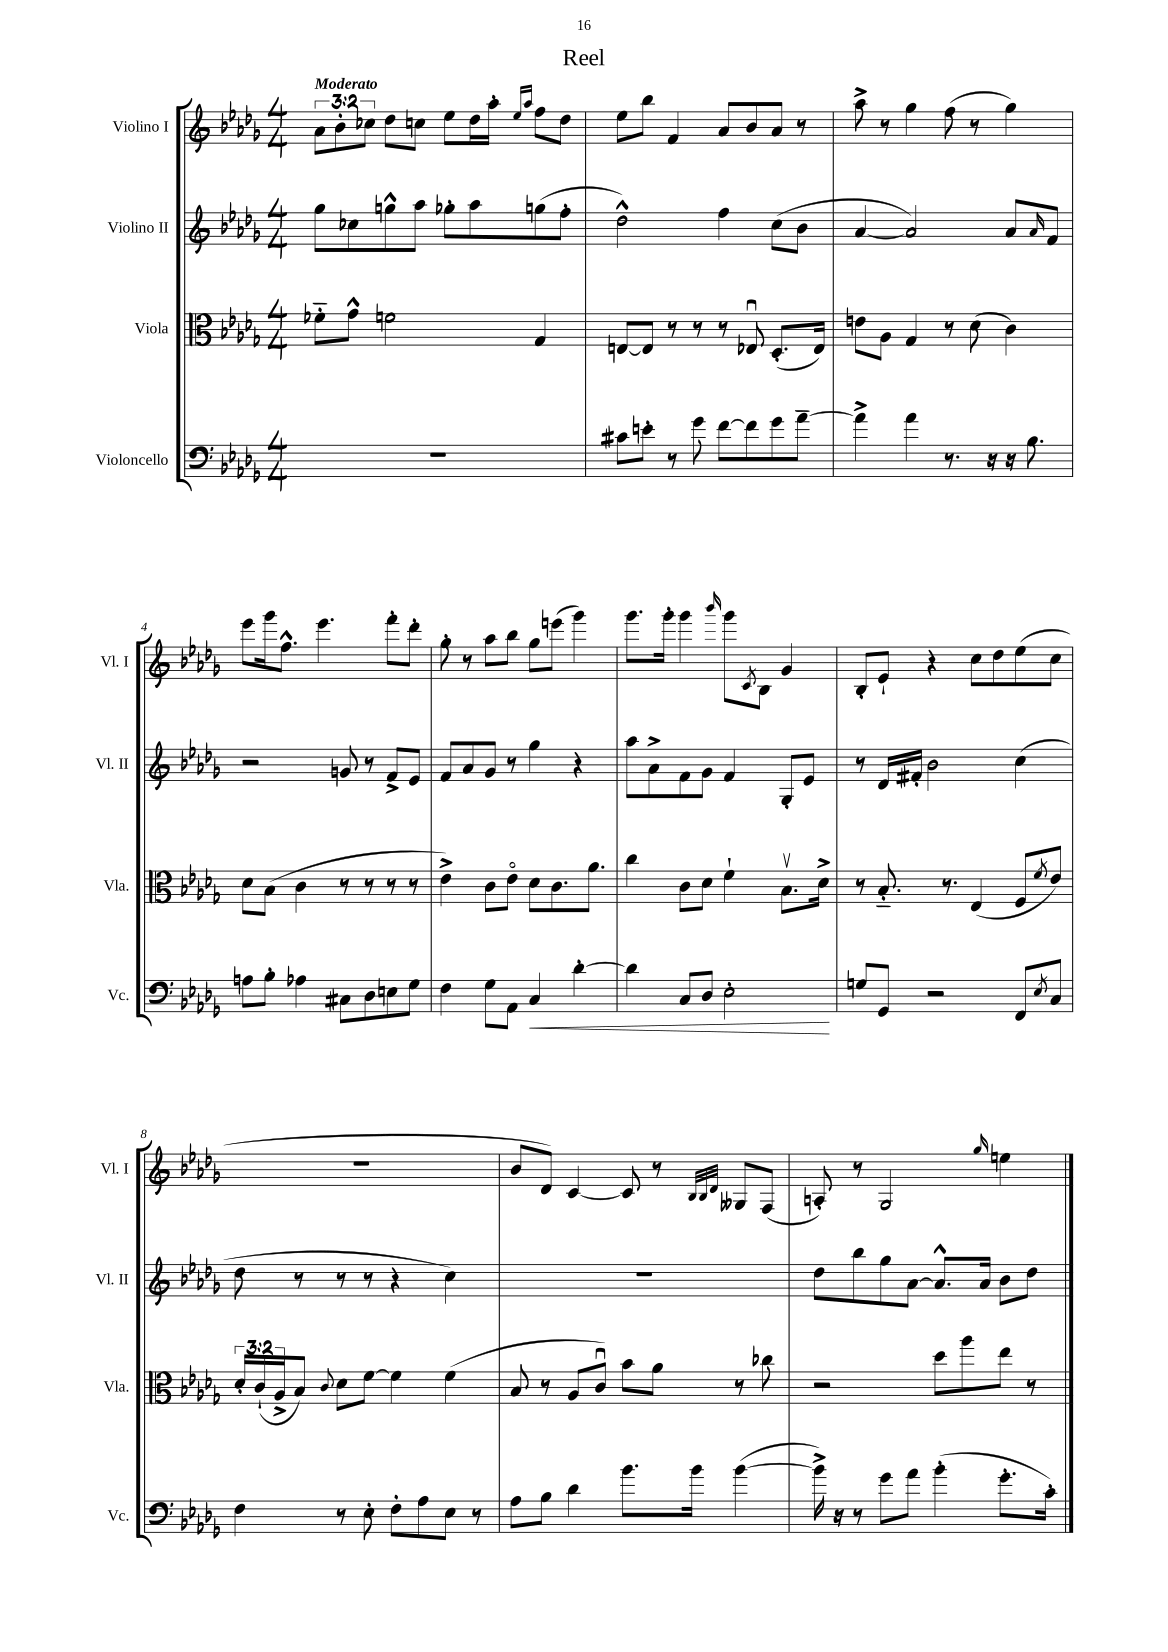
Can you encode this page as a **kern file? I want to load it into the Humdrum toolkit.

**kern	**kern	**kern	**kern
*staff4	*staff3	*staff2	*staff1
*clefF4	*clefC3	*clefG2	*clefG2
*k[b-e-a-d-g-]	*k[b-e-a-d-g-]	*k[b-e-a-d-g-]	*k[b-e-a-d-g-]
*M4/4	*M4/4	*M4/4	*M4/4
1r	8f-'~\L	8gg-\L	12a-\L
.	.	.	12b-'\
.	8g-^^\J	8cc-\	.
.	.	.	12cc-\J
.	2f\	8gg^^\	8dd-\L
.	.	8aa-\J	8cc\J
.	.	8gg-'\L	8ee-\L
.	.	8aa-\	16dd-\L
.	.	.	16aa-'\JJ
.	.	.	16qqee-/LL
.	.	.	16qqaa-/JJ
.	4G-/	(8gg\	8ff\L
.	.	8ff'\J	8dd-\J
=	=	=	=
8c#\L	[8E/L	2dd-^^\)	8ee-\L
8e'\J	8E/]J	.	8bb-\J
8r	8r	.	4f/
8g-\	8r	.	.
[8f\L	8r	4ff\	8a-/L
8f\]	8E-u/	.	8b-/
8g-\	(8.D-'/L	(8cc\L	8a-/J
[8a-~\J	.	8b-\J	8r
.	16E-/Jk)	.	.
=	=	=	=
4a-^\]	8e\L	[4a-/	8aa-^\
.	8A-\J	.	8r
4a-\	4G-/	2a-/])	4gg-\
8.r	8r	.	(8ff\
.	(8d-\	.	8r
16r	.	.	.
16r	4c\)	8a-/L	4gg-\)
8.B-\	.	.	.
.	.	16qqa-/	.
.	.	8f/J	.
=	=	=	=
8A\L	8d-\L	2r	8eee-\L
8B-'\J	(8B-\J	.	16ggg-\k
.	.	.	8.ff^^\J
4A-\	4c\	.	.
.	.	.	4.eee-\
8C#\L	8r	8g/	.
8D-\	8r	8r	.
8E\	8r	8f^/L	8fff'\L
8G-\J	8r	8e-/J	8ddd-'\J
=	=	=	=
4F\	4e-^\)	8f/L	8gg-'\
.	.	8a-/	8r
8G-\L	8c\L	8g-/J	8aa-\L
8AA-\J	8e-o\J	8r	8bb-\J
4C/	8d-\L	4gg-\	8gg-\L
.	8.c\	.	(8eee\J
[4d-'\	.	4r	4ggg-\)
.	8.a-\J	.	.
=	=	=	=
4d-\]	4cc\	8aa-\L	8.ggg-\L
.	.	8a-^\	.
.	.	.	16ggg-'\Jk
8C/L	8c\L	8f\	4ggg-\
8D-/J	8d-\J	8g-\J	.
.	.	.	16qqbbb-/
2E-'\	4f`\	4f/	8ggg-\L
.	.	.	8qc/
.	.	.	8B-\J
.	8.B-v\L	8G-'/L	4g-/
.	.	8e-/J	.
.	16d-^\Jk	.	.
=	=	=	=
8G/L	8r	8r	8B-'/L
8GG-/J	8.B-'~/	16d-/LL	8e-`/J
.	.	16f#'/JJ	.
2r	.	2b-\	4r
.	8.r	.	.
.	(4E-/	.	8cc\L
.	.	.	8dd-\
8FF/L	8F/L	(4cc\	(8ee-\
8qE-/	8qf/	.	.
8C/J	8e-/J)	.	8cc\J
=	=	=	=
4F\	24d-'/LL	8dd-\	1r
.	(24c`/	.	.
.	24A-^/J	.	.
.	8B-/J)	8r	.
.	8qqc/	.	.
8r	8d-\L	8r	.
8E-'\	[8f\J	8r	.
8F'\L	4f\]	4r	.
8A-\	.	.	.
8E-\J	(4f\	4cc\)	.
8r	.	.	.
=	=	=	=
8A-\L	8B-/	1r	8b-/L
8B-\J	8r	.	8d-/J)
4d-\	8A-/L	.	[4c/
.	8cu/J)	.	.
8.b-\L	8b-\L	.	8c/]
.	8a-\J	.	8r
16b-\Jk	.	.	.
.	.	.	32qqB-/LLL
.	.	.	32qqB-/
.	.	.	32qqd-/JJJ
([4b-\	8r	.	8G--/L
.	8cc-\	.	(8F/J
=	=	=	=
16b-^\])	2r	8dd-\L	8A'/)
16r	.	.	.
8r	.	8bb-\	8r
8g-\L	.	8gg-\	2G-/
8a-\J	.	[8a-\J	.
(4b-'\	8dd-\L	8.a-^^/]L	.
.	8aa-\	.	.
.	.	16a-/Jk	.
.	.	.	16qqgg-/
8.g-'\L	8ee-\J	8b-\L	4ee\
.	8r	8dd-\J	.
16c'\Jk)	.	.	.
==	==	==	==
*-	*-	*-	*-
